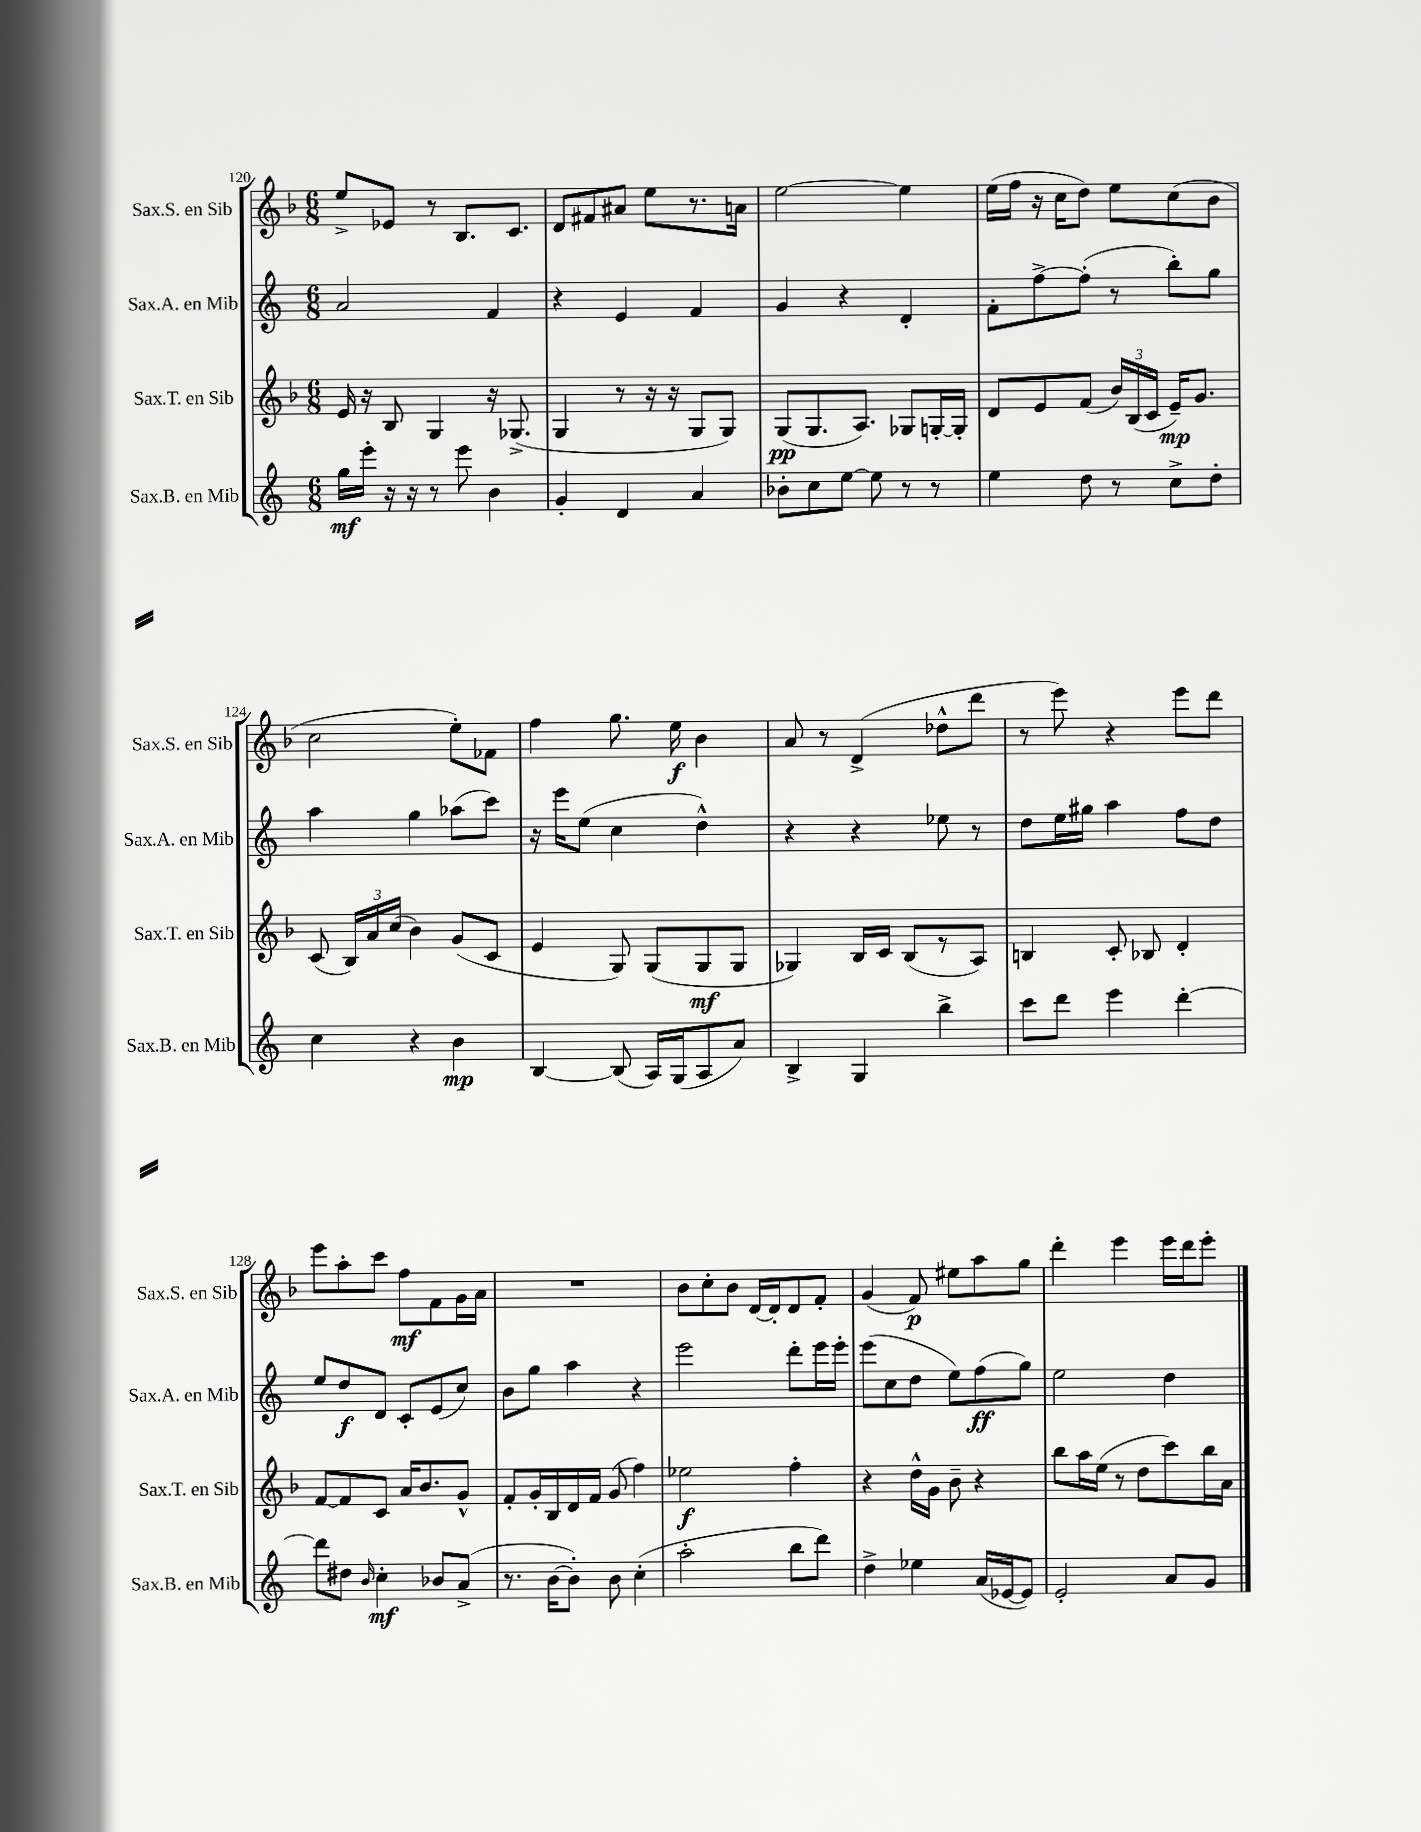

**kern	**kern	**kern	**kern
*staff4	*staff3	*staff2	*staff1
*clefG2	*clefG2	*clefG2	*clefG2
*k[]	*k[b-]	*k[]	*k[b-]
*M6/8	*M6/8	*M6/8	*M6/8
16gg	16e	2a	8ee^
16eee'	16r	.	.
16r	8B-	.	8e-
16r	.	.	.
8r	4G	.	8r
8eee	.	.	8.B-
4b	16r	4f	.
.	(8.G-^	.	8.c
=	=	=	=
4g'	4G	4r	8d
.	.	.	8f#
4d	8r	4e	8a#
.	16r	.	8ee
.	16r	.	.
4a	8G	4f	8.r
.	8G)	.	.
.	.	.	16a
=	=	=	=
8b-'	(8G	4g	[2ee
8cc	8.G	.	.
[8ee	.	4r	.
.	8.A)	.	.
8ee]	.	.	.
8r	8G-	4d'	4ee]
8r	[16G'	.	.
.	16G']	.	.
=	=	=	=
4ee	8d	8f'	(16ee
.	.	.	16ff
.	8e	[8ff^	16r
.	.	.	16cc
8dd	(8f	(8ff']	8dd)
8r	24b-)	8r	8ee
.	(24B-	.	.
.	24c	.	.
8cc^	16e~)	8bb')	(8cc
.	8.g	.	.
8dd'	.	8gg	8b-
=	=	=	=
4cc	(8c	4aa	2cc
.	24B-)	.	.
.	24a	.	.
.	(24cc	.	.
4r	4b-)	4gg	.
4b	(8g	(8aa-	8ee')
.	8c	8ccc)	8f-
=	=	=	=
[4B	4e	16r	4ff
.	.	16eee	.
.	.	(8ee	.
(8B]	8G)	4cc	8.gg
16A)	(8G	.	.
(16G	.	.	16ee
8A	8G	4dd^^)	4b-
8a)	8G	.	.
=	=	=	=
4B^	4G-)	4r	8a
.	.	.	8r
4G	16B-	4r	(4d^
.	16c	.	.
.	(8B-	.	.
4bb^	8r	8ee-	8dd-^^
.	8A)	8r	8ddd
=	=	=	=
8ccc	4B	8dd	8r
8ddd	.	16ee	8eee)
.	.	16gg#	.
4eee	8c'	4aa	4r
.	8B-	.	.
[4ddd'	4d'	8ff	8eee
.	.	8dd	8ddd
=	=	=	=
8ddd]	[8f	8ee	8eee
8dd#	8f]	8dd	8aa'
16qqb	.	.	.
4cc'	8c	8d	8ccc
.	16a	8c'	8ff
.	8.b-	.	.
8b-	.	(8e	8f
(8a^	8g^^	8cc)	16g
.	.	.	16a
=	=	=	=
8.r	8f'	8b	2.r
.	16g'	8gg	.
[16b	16B-	.	.
8b'])	16d	4aa	.
.	16f	.	.
8b	(8g	.	.
(4cc'	4ff)	4r	.
=	=	=	=
2aa'	2ee-	2eee	8b-
.	.	.	8cc'
.	.	.	8b-
.	.	.	[16d
.	.	.	16d']
8bb	4ff'	8ddd'	8d
8ddd)	.	16eee	8f'
.	.	16eee'	.
=	=	=	=
4dd^	4r	(8eee	(4g
.	.	8cc	.
4ee-	16dd^^	8dd	8f)
.	16g	.	.
.	8b-~	8ee)	8ee#
(16a	4r	(8ff	8aa
[16e-	.	.	.
8e-])	.	8gg)	8gg
=	=	=	=
2e'	8bb-	2ee	4ddd'
.	16aa	.	.
.	(16ee	.	.
.	8r	.	4eee
.	8dd	.	.
8a	8ccc)	4dd	16eee
.	.	.	16ddd
8g	16bb-	.	8eee'
.	16a	.	.
==	==	==	==
*-	*-	*-	*-
